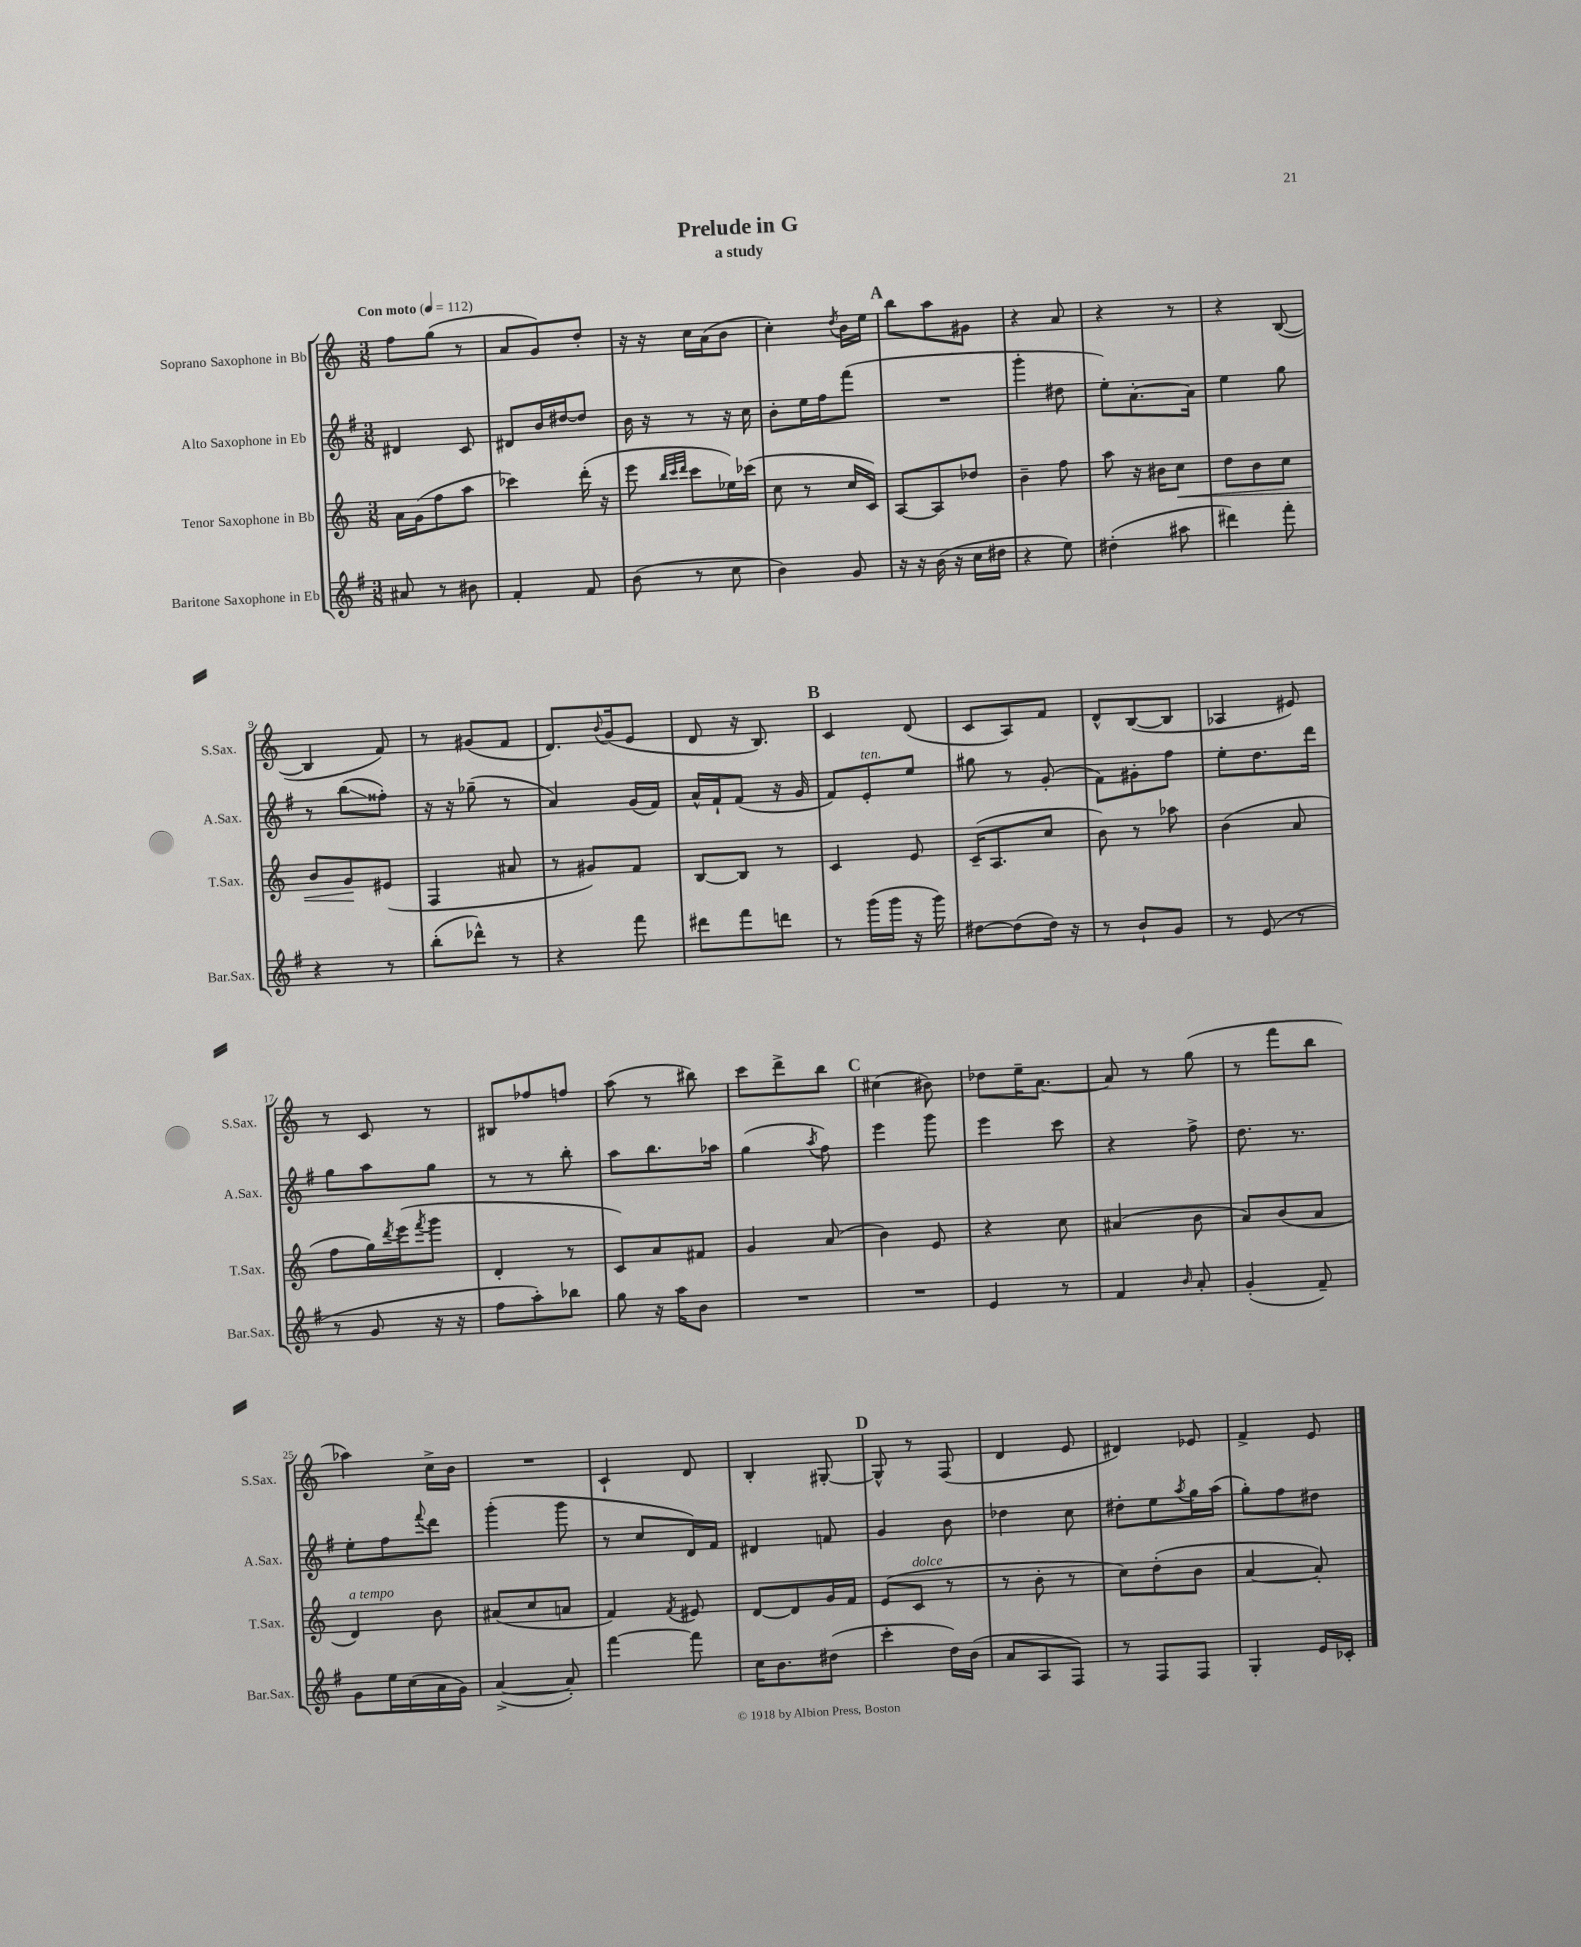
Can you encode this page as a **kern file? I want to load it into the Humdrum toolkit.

**kern	**kern	**kern	**kern
*staff4	*staff3	*staff2	*staff1
*clefG2	*clefG2	*clefG2	*clefG2
*k[f#]	*k[]	*k[f#]	*k[]
*M3/8	*M3/8	*M3/8	*M3/8
*MM112	*MM112	*MM112	*MM112
8a#/	16a\LL	4d#/	8ff\L
.	(16g\J	.	.
8r	8ff\	.	(8gg\J
8b#\	8aa\J	8c/	8r
=	=	=	=
4f#'/	4ccc-\)	8d#/L	8a/L
.	.	16b/L	8g/)
.	.	[16dd#/J	.
8f#/	(16ddd'\	8dd#/]J	8dd'/J
.	16r	.	.
=	=	=	=
(8b\	8eee\	16b\	16r
.	.	16r	16r
.	32qqbb/LLL	.	.
.	32qqccc/	.	.
.	32qqddd/JJJ	.	.
8r	8ccc\L	8r	16cc\LL
.	.	.	(16a\J
8cc\	16ee-\L)	16r	8b\J
.	(16ccc-\JJ	16cc\	.
=	=	=	=
4b\)	8cc\	8b'\L	4cc'\)
.	8r	16ee\L	.
.	.	16ff#\J	.
.	.	.	8qdd/
8g/	16cc/LL	(8fff#\J	16b\LL
.	16c/JJ)	.	16ee\JJ
=	=	=	=
16r	[8A/L	4.r	8bb\L
16r	.	.	.
(16b\	8A/]	.	8aa\
16r	.	.	.
16cc\LL	8dd-/J	.	8g#\J
16dd#\JJ	.	.	.
=	=	=	=
4r	4b~\	4ggg'\	4r
8ee\)	8ff\	8dd#\	8a/
=	=	=	=
(4dd#'\	8aa\	8ee'\L)	4r
.	16r	[8.a'\	.
.	16b#\LK	.	.
8aa#\	8cc\J	.	8r
.	.	16a\]Jk	.
=	=	=	=
4ddd#\)	8dd\L	4ee\	4r
.	8b\	.	.
8fff#'\	8cc\J	8gg\	([8B/
=	=	=	=
4r	8b/L	8r	4B/]
.	8g/	(8bb\L	.
8r	(8e#/J	8ff##'\J)	8f/)
=	=	=	=
(8bb'\L	4F/	16r	8r
.	.	16r	.
8ddd-^^\J)	.	(8gg-~\	(8g#/L
8r	8a#/	8r	8f/J
=	=	=	=
4r	8r	4a/)	8.d/L)
.	8g#/L)	.	.
.	.	.	8qqb/
.	.	.	(16g/k
8fff#\	8f/J	(16g/LL	8e/J
.	.	16f#/JJ)	.
=	=	=	=
8ddd#\L	[8B/L	16a^^/LL	8d/
.	.	16f#`/J	.
8fff#\	8B/]J	(8f#/J	16r
.	.	.	8.B/)
8ddd\J	8r	16r	.
.	.	16g/	.
=	=	=	=
8r	4c/	8f#/L)	4c/
(16ggg\LL	.	8e'/	.
16ggg\JJ	.	.	.
16r	8e/	8ee/J	(8d/
16ggg\)	.	.	.
=	=	=	=
[8dd#\L	(16c~/LK	8gg#\	8c/L
.	8.A/	.	.
(8dd#\]	.	8r	8A/)
16dd#\Jk)	8cc/J	(8g'/	8f/J
16r	.	.	.
=	=	=	=
8r	8b\)	8f#\L)	8d^^/L
8b`/L	8r	8g#'\	([8B/
8g/J	8aa-\	8ff#\J	8B/]J
=	=	=	=
8r	(4b\	8ee'\L	4A-/
(8e/	.	8.dd\	.
8r	8a/	.	8e#/)
.	.	16ddd\Jk	.
=	=	=	=
8r	8ff\L	8gg\L	8r
8g/	16gg\L)	8aa\	8c/
.	8qddd/	.	.
.	(16eee\J	.	.
.	8qfff/	.	.
16r	8ggg\J	8gg\J	8r
16r	.	.	.
=	=	=	=
8ff#\L	4d'/	8r	8B#/L
8aa'\)	.	8r	8ff-/
8bb-\J	8r	8bb'\	8ff/J
=	=	=	=
8gg\	8c/L)	8aa\L	(8aa\
16r	8a/	8.bb\	8r
16aa\LK	.	.	.
8b\J	8f#/J	.	8bb#\)
.	.	16aa-\Jk	.
=	=	=	=
4.r	4g/	(4gg\	8ccc\L
.	.	.	8ddd^\
.	.	8qaa/	.
.	(8a/	8ff#\)	8bb\J
=	=	=	=
4.r	4b\)	4eee\	(4cc#\
.	8e/	8ggg\	8b#\)
=	=	=	=
4e/	4r	4eee\	8dd-\L
.	.	.	16ee~\K
.	.	.	[8.a\J
8r	8cc\	8ccc\	.
=	=	=	=
4f#/	(4a#/	4r	8a/]
.	.	.	8r
16qqb/	.	.	.
8a'/	8b\	8ff#^\	(8gg\
=	=	=	=
(4g'/	8a/L)	8.dd\	8r
.	(8b/	.	8fff\L
.	.	8.r	.
8f#~/)	8a/J	.	8bb\J
=	=	=	=
8g\L	4d/)	8ee'\L	4aa-\)
16ee\L	.	8ff#\	.
(16cc\	.	.	.
.	.	8qqfff#/	.
16a\	8b\	8ddd\J	16cc^\LL
16g\JJ)	.	.	16b\JJ
=	=	=	=
([4a^/	(8a#/L	(4ggg'\	4.r
.	8cc/	.	.
8a'/])	8a/J	8ggg\	.
=	=	=	=
[4fff#\	4f/)	8r	4c`/
.	.	8cc/L	.
.	8qf/	.	.
8fff#\]	8e#/	16d/L)	8d/
.	.	16f#/JJ	.
=	=	=	=
16cc\LK	[8d/L	4d#/	4B'/
8.b\	.	.	.
.	8d/]	.	.
(8dd#\J	16g/L	8f/	[8G#'/
.	16f/JJ	.	.
=	=	=	=
4ccc'\	(8e/L	4g/	8G#^^/]
.	8c/J	.	8r
16dd\LL)	8r	8b\	(8F/
(16b\JJ	.	.	.
=	=	=	=
8a/L	8r	4dd-\	4d/
8A/	8b'\	.	.
8F#/J)	8r	8cc\	8e/
=	=	=	=
8r	8cc\L)	8dd#'\L	4d#/)
8F#/L	(8dd'\	8ee\	.
.	.	8qaa/	.
8F#/J	8b\J	16gg\L	8e-/
.	.	(16aa\JJ	.
=	=	=	=
4G'/	[4a/	8gg'\L)	4f^/
.	.	8ff#\	.
16e/LL	8a'/])	8dd#\J	8e/
16c-'/JJ	.	.	.
==	==	==	==
*-	*-	*-	*-
